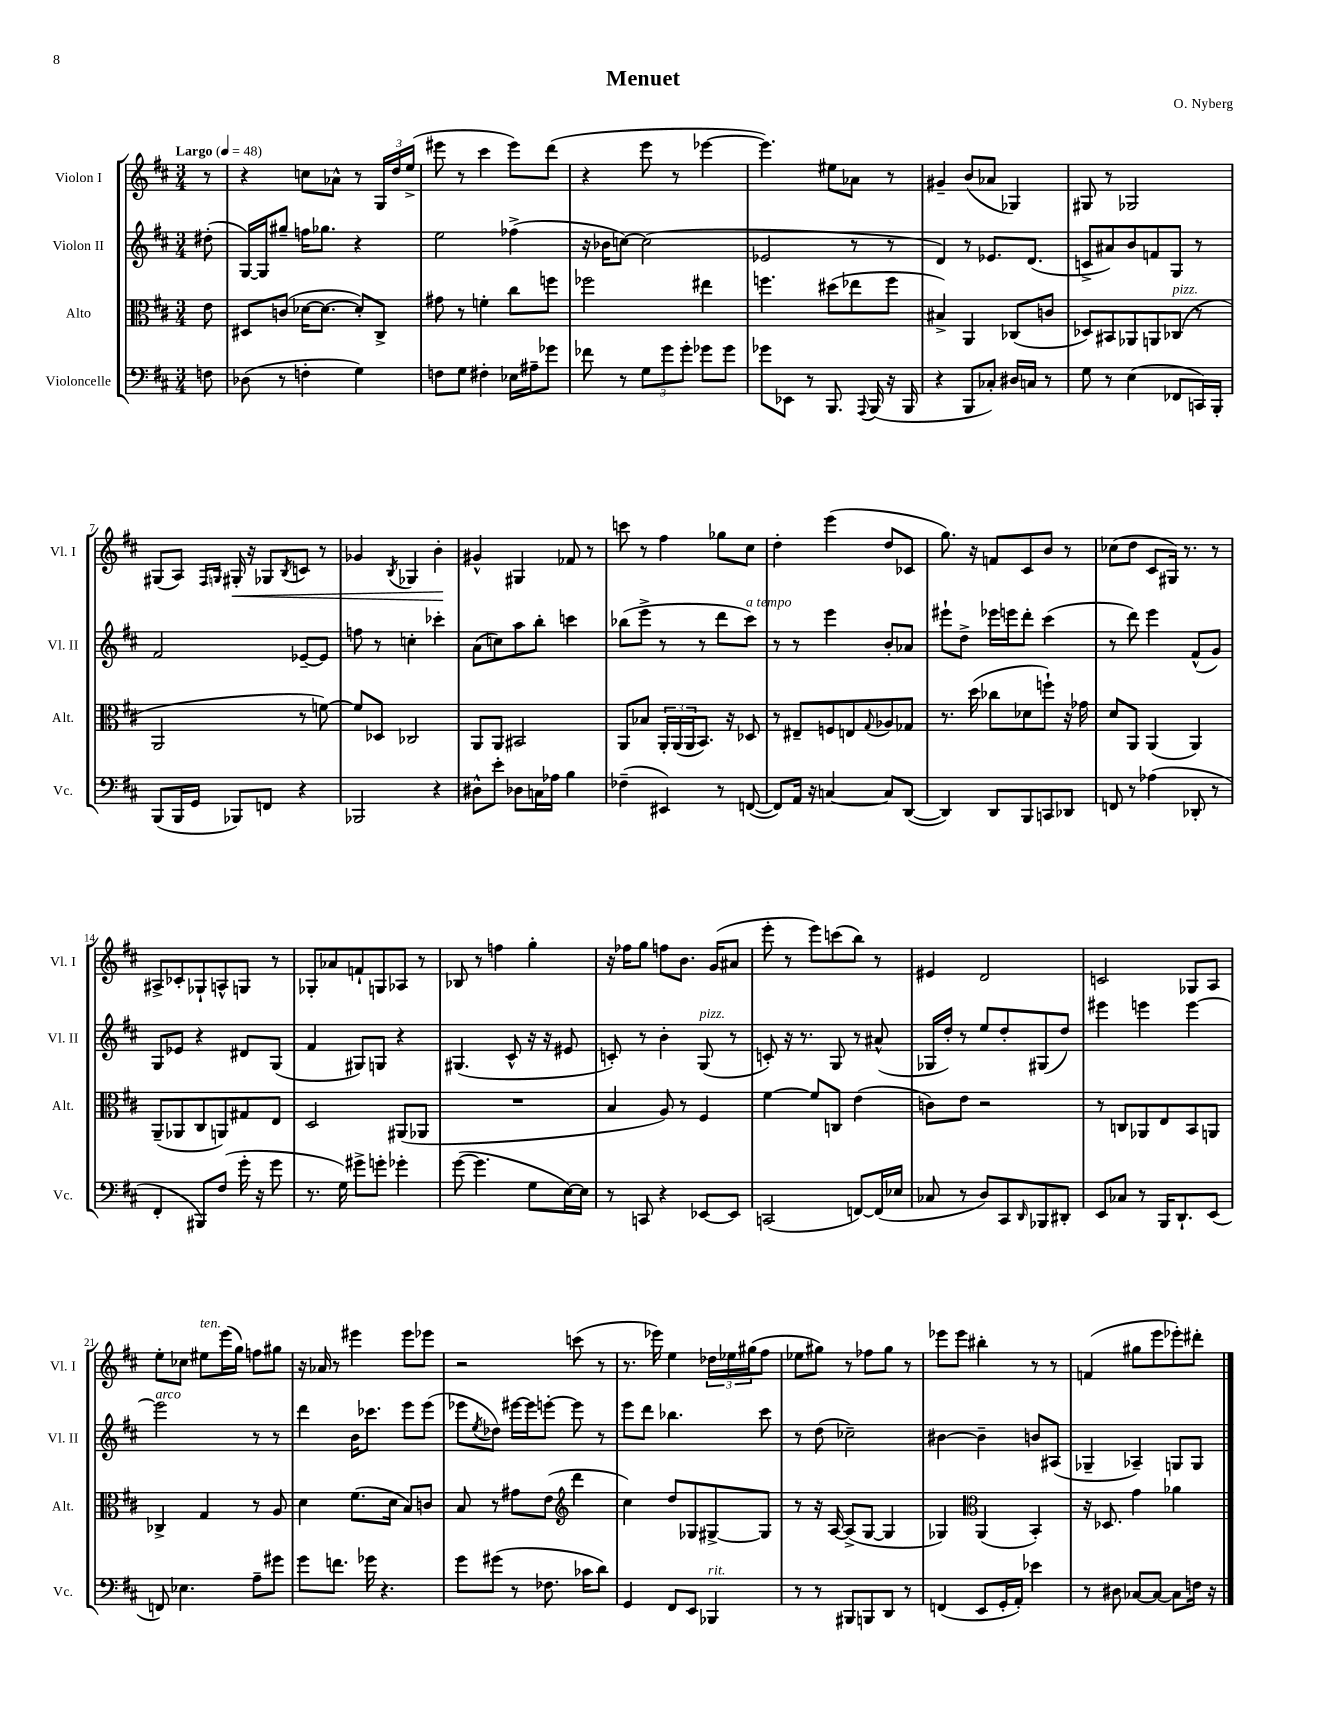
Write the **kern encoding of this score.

**kern	**kern	**kern	**kern	**dynam
*part4	*part3	*part2	*part1	*part1
*staff4	*staff3	*staff2	*staff1	*staff1
*I"Violoncelle	*I"Alto	*I"Violon II	*I"Violon I	*
*I'Vc.	*I'Alt.	*I'Vl. II	*I'Vl. I	*
*clefF4	*clefC3	*clefG2	*clefG2	*
*k[f#c#]	*k[f#c#]	*k[f#c#]	*k[f#c#]	*
*M3/4	*M3/4	*M3/4	*M3/4	*
*MM48	*MM48	*MM48	*MM48	*
=	=	=	=	=
!	!	!	!LO:TX:a:B:t=Largo	!
8Fn\	8e\	(8dd#X'\	8r	.
=1	=1	=1	=1	=1
(8D-X\	8D#X/L	[16G/LL)	4r	.
.	.	16G/J]	.	.
8r	(8cn/J	8gg#X~/J	.	.
4Fn'\	[16d-X\KL	16ffn\KL	8ccn\L	.
.	8.d-\J_	8.gg-X\J	.	.
.	.	.	8a-X^^\J	.
4G\)	8d-'/L])	4r	8r	.
.	8C#^/J	.	24G/LL	.
.	.	.	24dd/	.
.	.	.	(24ee^/JJ	.
=2	=2	=2	=2	=2
8Fn\L	8g#X\	2ee\	8eee#X\	.
8G\J	8r	.	8r	.
4F#X'\	4fn'\	.	4ccc#\	.
16E-X\LL	8cc#\L	(4ff-X^\	8eee#\L)	.
16A#X~\J	.	.	.	.
8g-X\J	8ffn\J	.	(8ddd\J	.
=3	=3	=3	=3	=3
8f-X\	2ff-X\	16r	4r	.
.	.	16b-X\KL	.	.
8r	.	[8ccn\J)	.	.
12G\L	.	(2cc\]	8eee\	.
12g\	.	.	.	.
.	.	.	8r	.
12g'\J	.	.	.	.
8g-X\L	4ee#X\	.	[4eee-X\	.
8g-\J	.	.	.	.
=4	=4	=4	=4	=4
8g-X\L	4.ffn\	2e-X/	4.eee-\])	.
8EE-X\J	.	.	.	.
8r	.	.	.	.
8.BBB/	(8dd#X\L	.	8ee#X\L	.
.	8ee-X\	8r	8a-X\J	.
8qqAAA/	.	.	.	.
(16BBB/	.	.	.	.
16r	8ff\J	8r	8r	.
16BBB/	.	.	.	.
=5	=5	=5	=5	=5
4r	4B#X^/)	4d/)	4g#X~/	.
8BBB/L	4AA/	8r	(8b/L	.
8C-X'/J)	.	8.e-X/L	8a-X/J	.
16D#X/LL	(8C-X/L	.	4G-X/)	.
16Cn/JJ	.	(8.d/J	.	.
8r	8cn/J	.	.	.
=6	=6	=6	=6	=6
8G\	8D-X/L)	8cn^/L	8G#X/	.
8r	8BB#X/	8a#X/)	8r	.
(4E\	8AA-X/	8b/	2G-X/	.
.	8AAn/	8fn/	.	.
!	!LO:TX:a:i:t=pizz.	!	!	!
8FF-X/L	(8C-X/J	8G/J	.	.
16CCn/L)	8r	8r	.	.
16BBB'/JJ	.	.	.	.
!!LO:LB:g=z
=7	=7	=7	=7	=7
(8BBB/L	2AA/	2f#/	(8G#X/L	.
16BBB/L	.	.	8A/J)	.
16GG/JJ	.	.	.	.
.	.	.	16qqF#/LL	.
.	.	.	16qqGn/JJ	.
!	!	!	!	!LO:HP:b
8BBB-X/L)	.	.	16G#X'/	<
.	.	.	16r	.
8FFn/J	.	.	8G-X/L	.
.	.	.	8qB/	.
4r	8r	[8e-X~/L	8cn/J	.
.	[8fn\)	8e-/J]	8r	.
=8	=8	=8	=8	=8
2BBB-X/	8f/L]	8ffn\	4g-X/	.
.	8D-X/J	8r	.	.
.	.	.	8qB/	.
.	2C-X/	4ccn'\	4G-X/	.
4r	.	4ccc-X'\	4b'\	.
.	.	.	.	[
=9	=9	=9	=9	=9
8D#X^^\L	8AA/L	(8a\L	4g#X^^/	.
8e'\J	8AA/J	8ccn\)	.	.
8D-X\L	2BB#X/	8aa\	4G#X/	.
16Cn\L	.	8bb'\J	.	.
16A-X\JJ	.	.	.	.
4B\	.	4cccn\	8f-X/	.
.	.	.	8r	.
=10	=10	=10	=10	=10
(4F-X~\	8AA/L	(8bb-X\L	8cccn\	.
.	8B-X/J	8eee^\J	8r	.
4EE#X/)	24AA'/LL	8r	4ff#\	.
.	(24AA/	.	.	.
.	24AA/J	.	.	.
.	8.BB/J)	8r	.	.
8r	.	8ddd\L	8gg-X\L	.
.	16r	.	.	.
!	!	!LO:TX:a:i:t=a tempo	!	!
([8FFn/	8D-X/	8ccc#\J)	8cc#\J	.
=11	=11	=11	=11	=11
8FF/L])	8r	8r	4dd'\	.
16AA/Jk	8E#X~/L	8r	.	.
16r	.	.	.	.
[4Cn/	8Fn/	4eee\	(4eee\	.
.	8En/	.	.	.
.	8qqG/	.	.	.
8C/L]	8A-X/	8b'/L	8dd/L	.
([8DD/J	8G-X/J	8a-X/J	8c-X/J	.
=12	=12	=12	=12	=12
4DD/])	8.r	8eee#X`\L	8.gg\)	.
.	.	8dd^\J	.	.
.	(16dd\	.	16r	.
8DD/L	8cc-X\L	16eee-X\LL	8fn/L	.
.	.	16eeen\J	.	.
8BBB/	8d-X\	8ddd'\J	8c#/	.
8CCn/	8ffn`\J)	(4ccc#\	8b/J	.
8DD-X/J	16r	.	8r	.
.	16g-X\	.	.	.
=13	=13	=13	=13	=13
8FFn/	8d/L	8r	(8cc-X\L	.
8r	8AA/J	8ddd\)	8dd\J	.
(4A-X\	(4AA/	4eee\	8c#/L	.
.	.	.	16G#X/Jk)	.
.	.	.	8.r	.
8DD-X'/	4AA/)	(8f#^^/L	.	.
8r	.	8g/J)	8r	.
!!LO:LB:g=z
=14	=14	=14	=14	=14
4FF#'/	(8AA~/L	8G/L	8A#X^/L	.
.	8AA-X/	8e-X/J	8c-X'/	.
8BBB#X/L)	8C#/	4r	8G-X`/	.
(8F#/J	8AAn/)	.	8An^^/	.
16g'\	8G#X/	8d#X/L	8Gn/J	.
16r	.	.	.	.
8g\	8E/J	(8G/J	8r	.
=15	=15	=15	=15	=15
8.r	2D/	4f#/	8G-X'/L	.
.	.	.	8a-X/	.
16G\)	.	.	.	.
8g#X^\L	.	8G#X/L)	8fn`/	.
8gn'\J	.	8Gn/J	8Gn/	.
4g-X'\	(8AA#X/L	4r	8A-X/J	.
.	8AA-X/J	.	8r	.
=16	=16	=16	=16	=16
([8g\	2.r	(4.G#X/	8B-X/	.
4.g\]	.	.	8r	.
.	.	.	4ffn\	.
.	.	8c#^^/	.	.
8G\L	.	16r	4gg'\	.
.	.	16r	.	.
[16E\L)	.	8e#X/	.	.
16E\JJ]	.	.	.	.
=17	=17	=17	=17	=17
8r	4B/	8cn'/)	16r	.
.	.	.	16ff-X\KL	.
8CCn/	.	8r	8gg\J	.
4r	8A/)	4b'\	8ffn\L	.
.	8r	.	8.b\J	.
!	!	!LO:TX:a:i:t=pizz.	!	!
[8EE-X/L	4F#/	(8G/	.	.
.	.	.	(16g/KL	.
8EE-/J]	.	8r	8a#X/J	.
=18	=18	=18	=18	=18
(2CCn/	[4f#\	8cn'/)	8eee'\	.
.	.	16r	8r	.
.	.	8.r	.	.
.	8f#/L]	.	8eee\L)	.
.	8Cn/J	8G/	(8cccn\	.
[8FFn/L)	(4e\	8r	8bb\J)	.
(16FF/L]	.	(8a#X^^/	8r	.
16E-X/JJ	.	.	.	.
=19	=19	=19	=19	=19
8C-X/	8cn\L)	16G-X/LL	4e#X/	.
.	.	16dd'/JJ)	.	.
8r	8e\J	8r	.	.
8D/L)	2r	8ee/L	2d/	.
8CC#/	.	8dd'/	.	.
16qqDD/	.	.	.	.
8BBB-X/	.	(8G#X/	.	.
8DD#X'/J	.	8dd/J)	.	.
=20	=20	=20	=20	=20
8EE/L	8r	4eee#X\	2cn/	.
8C-X/J	8Cn/L	.	.	.
8r	8AA-X/	4eeen\	.	.
16BBB/KL	8E/	.	.	.
8.DD`/	.	.	.	.
.	8BB/	[4eee\	8G-X/L	.
(8EE/J	8AAn/J	.	8A/J	.
!!LO:LB:g=z
=21	=21	=21	=21	=21
!	!	!LO:TX:a:i:t=arco	!	!
8FFn/)	4C-X^/	2eee\]	8ee'\L	.
4.E-X\	.	.	8cc-X\J	.
!	!	!	!LO:TX:a:i:t=ten.	!
.	4G/	.	8ee#X\L	.
.	.	.	(16eee\L	.
.	.	.	16gg\JJ)	.
8A~\L	8r	8r	8ffn\L	.
8g#X\J	8A/	8r	8gg#X\J	.
=22	=22	=22	=22	=22
8g\L	4d\	4ddd\	16r	.
.	.	.	16a-X/	.
8.fn\J	.	.	8r	.
.	(8.f#\L	16b\KL	4eee#X\	.
16g-X\	.	8.ccc-X\J	.	.
4.r	.	.	.	.
.	16d\Jk	.	.	.
.	8B/L)	8eee\L	8eee#\L	.
.	8cn/J	(8eee\J	8eee-X\J	.
=23	=23	=23	=23	=23
8g\L	8B/	8eee-X\L	2r	.
.	.	8qee/	.	.
(8g#X\J	8r	8dd-X\J)	.	.
8r	8g#X\L	[16eee#X\LL	.	.
.	.	16eee#\J]	.	.
8.F-X\	(8e\J	[8eeen'\J	.	.
*	*clefG2	*	*	*
.	4ddd\	8eee\]	(8cccn\	.
16c-X\KL	.	.	.	.
8d\J)	.	8r	8r	.
=24	=24	=24	=24	=24
4GG/	4cc#\)	8eee\L	8.r	.
.	.	8ddd\J	.	.
.	.	.	16eee-X\)	.
8FF#/L	8dd/L	4.bb-X\	4ee\	.
8EE/J	8G-X/	.	.	.
!LO:TX:a:i:t=rit.	!	!	!	!
4BBB-X/	[8G#X^/	.	24dd-X\LL	.
.	.	.	24ee-X\	.
.	.	.	(24gg#X\J	.
.	8G#/J]	8ccc#\	8ff#\J	.
=25	=25	=25	=25	=25
8r	8r	8r	8ee-X\L	.
8r	16r	(8dd\	8gg#X\J)	.
.	[16A/	.	.	.
8BBB#X/L	(8A^/L]	2cc-X~\)	8r	.
8BBBn/	[8G/J	.	8ff-X\L	.
8DD/J	4G/]	.	8gg#\J	.
8r	.	.	8r	.
=26	=26	=26	=26	=26
(4FFn/	4G-X/)	[4b#X\	8eee-X\L	.
.	.	.	8eee-\J	.
*	*clefC3	*	*	*
8EE/L	(4AA/	4b#~\]	4bb#X'\	.
16GG'/L	.	.	.	.
16AA'/JJ)	.	.	.	.
4e-X\	4BB'/)	8bn/L	8r	.
.	.	(8A#X/J	8r	.
=27	=27	=27	=27	=27
8r	16r	4G-X~/	(4fn/	.
.	8.D-X/	.	.	.
8D#X\	.	.	.	.
[8C-X/L	4g\	4A-X~/)	8gg#X\L	.
8C-/J_	.	.	8eee\	.
8C-\L]	4a-X\	8Gn/L	8eee-X'\)	.
16Fn\Jk	.	8G/J	8ddd#X'\J	.
16r	.	.	.	.
==	==	==	==	==
*-	*-	*-	*-	*-
